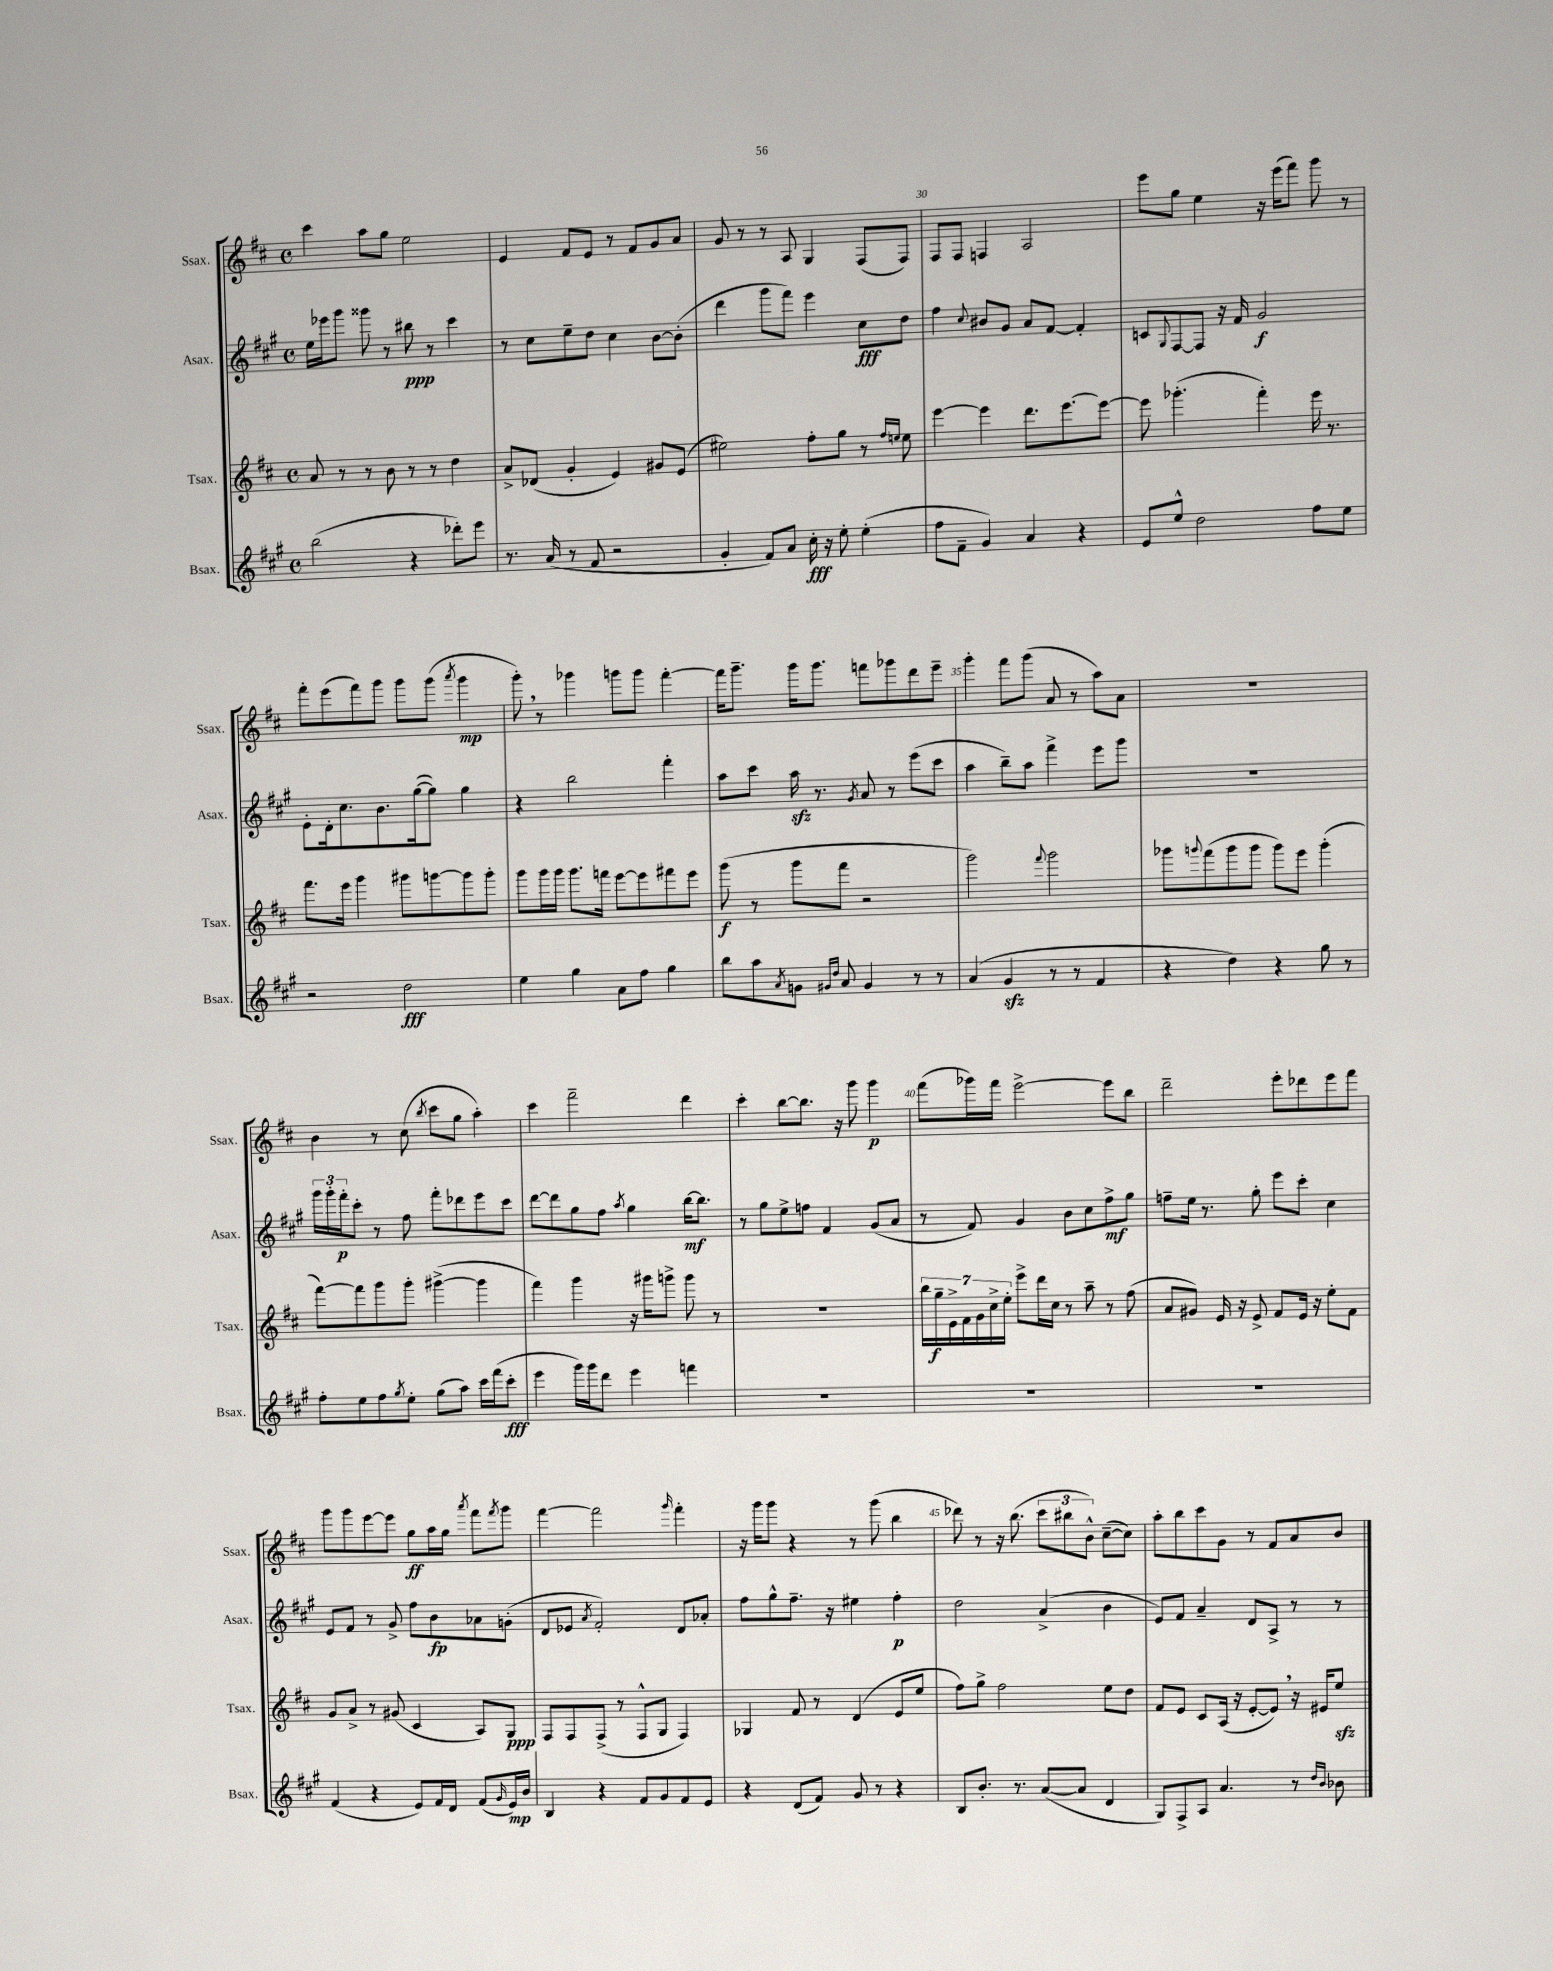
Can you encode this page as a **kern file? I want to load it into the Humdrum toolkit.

**kern	**kern	**kern	**kern
*staff4	*staff3	*staff2	*staff1
*clefG2	*clefG2	*clefG2	*clefG2
*k[f#c#g#]	*k[f#c#]	*k[f#c#g#]	*k[f#c#]
*M4/4	*M4/4	*M4/4	*M4/4
*met(c)	*met(c)	*met(c)	*met(c)
(2bb	8a	16ee	4ccc#
.	.	16eee-	.
.	8r	8ggg#	.
.	8r	8ggg##	8aa
.	8b	8r	8gg
4r	8r	8bb#	2ee
.	8r	8r	.
8ddd-')	4dd	4ccc#	.
8eee	.	.	.
=	=	=	=
8.r	8a^	8r	4e
.	(8d-	8cc#	.
(16a	.	.	.
8r	4g'	8ee~	8f#
8f#	.	8dd	8e
2r	4e)	4cc#	8r
.	.	.	8f#
.	8g#	[8b	8g
.	(8e	(8b']	8a
=	=	=	=
4g#'	2ee#)	4ddd	8g
.	.	.	8r
8f#)	.	8ggg#	8r
8a	.	8fff#)	8A
16cc#'	8ff#'	4eee	4G
16r	.	.	.
8ee'	8gg	.	.
(4ee'	8r	8cc#	(8F#
.	16qqff#	.	.
.	16qqee	.	.
.	8ee	8dd	8F#)
=	=	=	=
8ff#	[4eee	4ff#	8F#
8f#~	.	.	8F#
.	.	8qqcc#	.
4g#)	4eee]	8b#	4F
.	.	8g#	.
4a	8.ddd	8a	2A
.	.	[8f#	.
.	[8.eee	.	.
4r	.	4f#']	.
.	8eee_	.	.
=	=	=	=
8e	8eee]	8c	8eee
.	.	8qqG#	.
8ee^^	(4.ggg-'	[8F#	8gg
2dd	.	8F#]	4ee
.	.	16r	.
.	.	16f#	.
.	4fff#')	2g#	16r
.	.	.	(16eee
.	.	.	8fff#)
8ff#	16eee	.	8ggg
.	8.r	.	.
8ee	.	.	8r
=	=	=	=
2r	8.fff#	8e'	8fff#'
.	.	16d'	(8eee
.	16eee	8.cc#	.
.	4ggg	.	8fff#)
.	.	8.b	8ggg
2dd	8ggg#	.	8ggg
.	.	([16gg#	.
.	[8ggg	8gg#])	(8ggg
.	.	.	8qaaa
.	8ggg]	4gg#	4ggg
.	8ggg'	.	.
=	=	=	=
4ee	8ggg	4r	8ggg')
.	16ggg	.	8r
.	16ggg	.	.
4gg#	8.ggg	2bb	4ggg-
.	16fff	.	.
8a	[8eee	.	8ggg
8ff#	8eee]	.	8ggg
4gg#	8fff#	4fff#'	[4fff#'
.	8eee	.	.
=	=	=	=
8bb	(8ggg	8aa	16fff#]
.	.	.	8.ggg~
8aa	8r	8ccc#	.
8qa	.	.	.
8g	8ggg	16aa	16ggg
.	.	8.r	8.ggg
16qqg#	.	.	.
16qqdd	.	.	.
8a	8fff#	.	.
.	.	8qg#	.
4g#	2r	8a	8fff
.	.	8r	8ggg-
8r	.	(8eee	8ddd
8r	.	8ccc#	8eee~
=	=	=	=
(4a	2ggg)	4aa	4ggg'
4g#	.	8bb~)	8fff#
.	.	8aa	(8ggg
.	8qqfff#	.	.
8r	2ggg	4fff#^	8a
8r	.	.	8r
4f#	.	8eee	8aa)
.	.	8ggg#	8a
=	=	=	=
4r	8ggg-	1r	1r
.	8qqggg	.	.
.	(8fff#	.	.
4dd)	8ggg	.	.
.	8ggg	.	.
4r	8ggg)	.	.
.	8eee	.	.
8gg#	(4ggg'	.	.
8r	.	.	.
=	=	=	=
8ff#'	[8fff#)	24ggg#	4b
.	.	24ggg#'	.
.	.	24fff#'	.
8ee	8fff#]	8ccc#'	.
8ff#	8ggg	8r	8r
8qgg#	.	.	.
8ee'	8ggg'	8ff#	(8cc#
.	.	.	8qbb
(8gg#	([4ggg#^	8fff#'	8ccc#
8aa)	.	8ddd-	8gg
16ccc#	4ggg#]	8eee	4aa')
(16fff#	.	.	.
8ccc#'	.	8ccc#	.
=	=	=	=
4eee	4fff#)	[8ddd	4ccc#
.	.	8ddd]	.
16ggg#)	4ggg	8gg#	2fff#~
16ggg#	.	.	.
8ddd	.	8ff#	.
.	.	8qaa	.
4eee	16r	4gg#	.
.	16ggg#	.	.
.	8ggg^	.	.
4fff	8ggg	[16bb	4ddd
.	.	8.bb]	.
.	8r	.	.
=	=	=	=
1r	1r	8r	4ccc#'
.	.	8gg#	.
.	.	8ee^	[8bb
.	.	8ff	8.bb]
.	.	4f#	.
.	.	.	16r
.	.	.	8ggg
.	.	(8g#	4ggg
.	.	8a	.
=	=	=	=
1r	28bb	8r	(8fff#
.	28gg~	.	.
.	28e^	.	.
.	28f#	.	.
.	.	8f#)	16ggg-)
.	28g	.	.
.	28cc#^	.	.
.	.	.	16fff#
.	28ee'	.	.
.	8eee^	4g#	[2eee^
.	16ddd	.	.
.	16cc#	.	.
.	8r	8b	.
.	8aa~	8cc#	.
.	8r	8ff#^	8eee]
.	(8ff#	8gg#	8bb
=	=	=	=
1r	8a	8ff~	2ddd~
.	8g#)	16ee	.
.	.	8.r	.
.	16e	.	.
.	16r	.	.
.	8e^	8gg#'	.
.	8f#	8eee	8eee'
.	16e	8ccc#'	8ddd-
.	16r	.	.
.	8ee'	4cc#	8eee
.	8f#	.	8fff#
=	=	=	=
(4f#	8g	8e	8ggg
.	8a^	8f#	8ggg
4r	8r	8r	[8eee
.	(8g#	8g#^	8eee]
8e)	4c#	8ff#	8gg
16f#	.	8b	16aa
16d	.	.	16gg
.	.	.	8qaaa
(8f#	8A)	8a-	8fff#
16qqg#	.	.	8qfff#
16e)	8G	(8g'	8ggg
16b	.	.	.
=	=	=	=
4B	8F#	8d	[4fff#
.	8F#	8e-	.
.	.	8qa	.
4r	(8F#^	2f#')	2fff#]
.	8r	.	.
8f#	8F#^^	.	.
8g#	8G	.	.
.	.	.	16qqggg
8f#	4F#)	8d	4fff#'
8e	.	8a-'	.
=	=	=	=
4r	4G-	8ff#	16r
.	.	.	16ggg
.	.	8gg#^^	8ggg
(8d	8f#	8.ff#~	4r
8f#)	8r	.	.
.	.	16r	.
8g#	(4d	4ee#	8r
8r	.	.	(8ggg
4r	8e	4ff#'	4bb
.	8ee	.	.
=	=	=	=
8B	8ff#)	2dd	8ddd-)
8.b'	8gg^	.	8r
.	2ff#	.	16r
8.r	.	.	(8.bb
([8a	.	(4a^	12ccc#
.	.	.	12bb#
8a]	.	.	.
.	.	.	12b^^)
4d	8ee	4b	([8cc#~
.	8dd	.	8cc#])
=	=	=	=
8G#)	8f#	8e)	8aa'
8F#^	8e	8f#	8bb
8A	8c#	4a~	8ccc#
4.a	(16A	.	8g
.	16r	.	.
.	[8e'	8d	8r
.	8e])	8A^	8f#
8r	16r	8r	8a
.	16e#	.	.
16qqdd	.	.	.
16qqb	.	.	.
8b-	8ee	8r	8b
==	==	==	==
*-	*-	*-	*-
